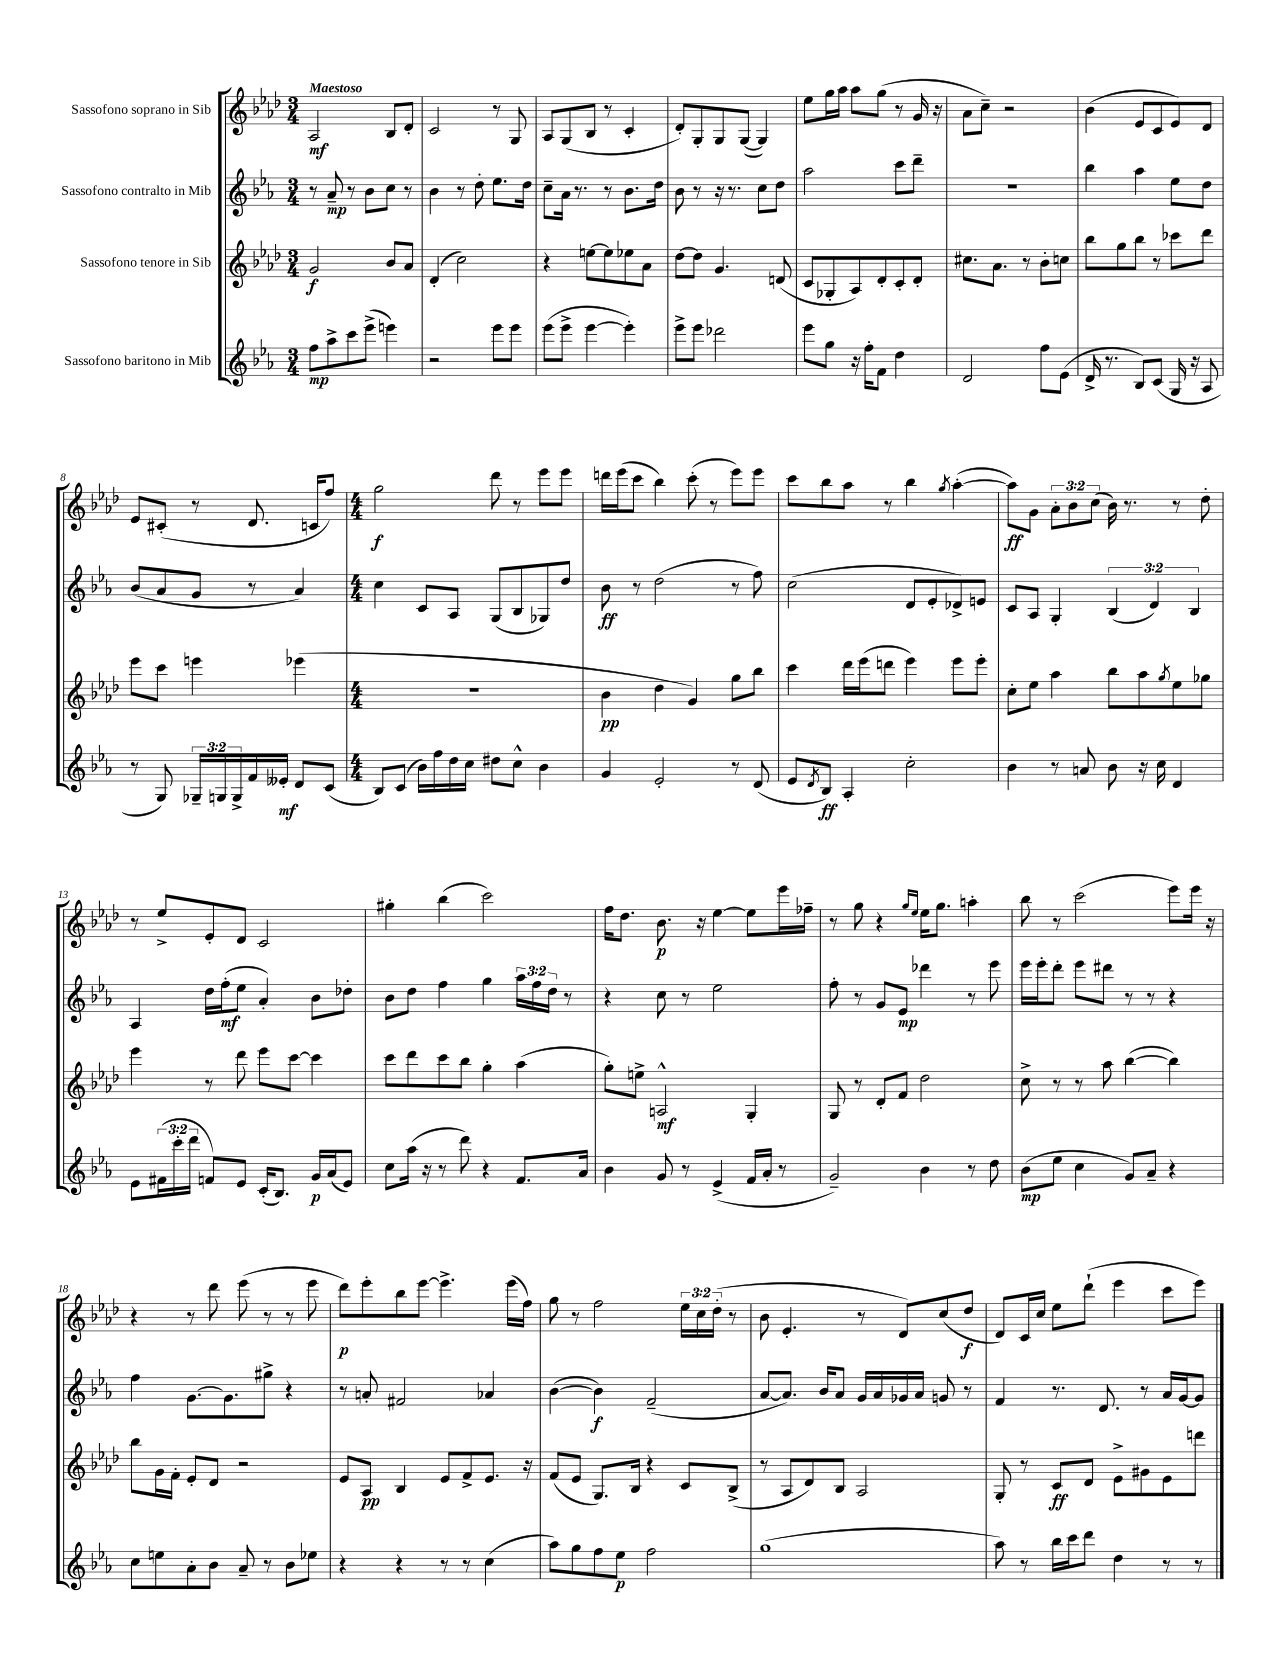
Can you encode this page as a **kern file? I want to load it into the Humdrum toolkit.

**kern	**kern	**kern	**kern
*staff4	*staff3	*staff2	*staff1
*clefG2	*clefG2	*clefG2	*clefG2
*k[b-e-a-]	*k[b-e-a-d-]	*k[b-e-a-]	*k[b-e-a-d-]
*M3/4	*M3/4	*M3/4	*M3/4
8ff\L	2g/	8r	2A-/
8aa-^\	.	8a-~/	.
8ccc\	.	8r	.
(8eee-^\J	.	8b-\L	.
4eee\)	8b-/L	8cc\J	8B-/L
.	8a-/J	8r	8d-'/J
=	=	=	=
2r	(4d-'/	4b-\	2c/
.	2cc\)	8r	.
.	.	8dd'\	.
8eee-\L	.	8.ee-\L	8r
8eee-\J	.	.	8G/
.	.	16dd\Jk	.
=	=	=	=
(8eee-\L	4r	8cc~\L	8A-/L
8eee-^\J	.	16a-\Jk	(8G/
.	.	8.r	.
[4eee-\	[8ee\L	.	8B-/J
.	8ee\]	8r	8r
4eee-'\])	8ee-\	8.b-\L	4c'/
.	8a-\J	.	.
.	.	16dd\Jk	.
=	=	=	=
8eee-^\L	[8dd-\L	8b-\	8d-'/L)
8eee-\J	8dd-\]J	8r	8G'/
2ddd-\	4.g/	16r	8G/
.	.	8.r	.
.	.	.	([8G/J
.	.	8cc\L	4G/])
.	(8d/	8dd\J	.
=	=	=	=
8eee-\L	8c/L	2aa-\	8ee-\L
8gg\J	8G-'/	.	16gg\L
.	.	.	16aa-\JJ
16r	8A-/)	.	8aa-\L
16ff'\LK	.	.	.
8f\J	8d-'/	.	(8gg\J
4dd\	8c'/	8ccc\L	8r
.	8d-'/J	8ddd~\J	16g/
.	.	.	16r
=	=	=	=
2d/	8.cc#\L	2.r	8a-\L
.	.	.	8cc~\J)
.	8.a-\J	.	.
.	.	.	2r
.	8r	.	.
8ff\L	8b-'\L	.	.
(8e-\J	8cc\J	.	.
=	=	=	=
16d^/	8bb-\L	4bb-\	(4b-\
8.r	.	.	.
.	8gg\	.	.
8B-/L)	8bb-\J	4aa-\	8e-/L
(8c/J	8r	.	8c/
16G/	8ccc-\L	8ee-\L	8e-/)
16r	.	.	.
8A-/	8ddd-\J	8dd\J	8d-/J
=	=	=	=
8r	8eee-\L	(8b-/L	8e-/L
8G/)	8ccc\J	8a-/	(8c#'/J
24G-~/LL	4eee\	8g/J	8r
24G/	.	.	.
24G^/	.	.	.
16f/	.	8r	8.d-/
16e--'/JJ	.	.	.
8d/L	(4eee-\	4a-/)	.
.	.	.	16c/LK
(8c/J	.	.	8ff/J)
=	=	=	=
*M4/4	*M4/4	*M4/4	*M4/4
8B-/L)	1r	4cc\	2gg\
(8c/J	.	.	.
16b-\LL)	.	8c/L	.
16ff\	.	.	.
16dd\	.	8A-/J	.
16cc\JJ	.	.	.
8dd#\L	.	(8G/L	8ddd-\
8cc^^\J	.	8B-/	8r
4b-\	.	8G-/)	8eee-\L
.	.	8dd/J	8eee-\J
=	=	=	=
4g/	4b-\	8b-\	16ddd\LL
.	.	.	(16eee-\J
.	.	8r	8ccc\J
2e-'/	4dd-\	(2dd\	4bb-\)
.	4g/)	.	(8ccc'\
.	.	.	8r
8r	8gg\L	8r	8eee-\L)
(8d/	8bb-\J	8ff\)	8eee-\J
=	=	=	=
8e-/L	4ccc\	(2cc\	8ccc\L
8qd/	.	.	.
8B-/J)	.	.	8bb-\
4A-'/	16ddd-\LL	.	8aa-\J
.	(16eee-\J	.	.
.	8ddd\J	.	8r
2cc'\	4eee-\)	8d/L	4bb-\
.	.	8e-'/	.
.	.	.	8qgg/
.	8eee-\L	8d-^/)	([4aa-'\
.	8eee-'\J	8e/J	.
=	=	=	=
4b-\	8cc'\L	8c/L	8aa-\]L)
.	8ee-\J	8A-/J	8g\J
8r	4aa-\	4G'/	12a-'\L
.	.	.	12b-\
8a/	.	.	.
.	.	.	(12cc\J
8b-\	8bb-\L	(6B-/	16b-\)
.	.	.	8.r
16r	8aa-\	.	.
.	.	6d/)	.
16cc\	.	.	.
.	8qgg/	.	.
4d/	8ee-\	.	8r
.	.	6B-/	.
.	8gg-\J	.	8dd-'\
=	=	=	=
8e-\L	4eee-\	4A-/	8r
(24f#\L	.	.	8ee-^/L
24ccc'\	.	.	.
24ddd\JJ	.	.	.
8f/L)	8r	16dd\LL	8e-'/
.	.	(16ff'\J	.
8e-/J	8ddd-\	8ee-\J	8d-/J
(16c'/LK	8eee-\L	4a-'/)	2c/
8.B-/J)	.	.	.
.	[8ccc\J	.	.
16g/LL	4ccc\]	8b-\L	.
(16a-/J	.	.	.
8e-/J)	.	8dd-'\J	.
=	=	=	=
8cc\L	8ccc\L	8b-\L	4gg#'\
(16aa-\Jk	8ddd-\	8dd\J	.
16r	.	.	.
8r	8ccc\	4ff\	(4bb-\
8ddd\)	8bb-\J	.	.
4r	4gg'\	4gg\	2ccc\)
8.f/L	(4aa-\	24aa-\LL	.
.	.	24ff\	.
.	.	24dd\JJ	.
.	.	8r	.
16a-/Jk	.	.	.
=	=	=	=
4b-\	8gg'\L)	4r	16ff\LK
.	.	.	8.dd-\J
.	8ee^\J	.	.
8g/	2A^^/	8cc\	8.b-\
8r	.	8r	.
.	.	.	16r
(4e-^/	.	2ee-\	[4ee-\
16f/LL	4G'/	.	8ee-\]L
16a-'/JJ	.	.	.
8r	.	.	16eee-\L
.	.	.	16ff-~\JJ
=	=	=	=
2g~/)	8G/	8ff'\	8r
.	8r	8r	8gg\
.	8d-'/L	8g/L	4r
.	8f/J	8e-/J	.
.	.	.	16qqgg/LL
.	.	.	16qqee-/JJ
4b-\	2dd-\	4ddd-\	16ee-\LK
.	.	.	8.gg\J
8r	.	8r	4aa'\
8dd\	.	8eee-\	.
=	=	=	=
(8b-\L	8cc^\	16eee-\LL	8bb-\
.	.	16eee-'\J	.
8ee-\J	8r	8ddd'\J	8r
4cc\	8r	8eee-\L	(2ccc\
.	8aa-\	8ddd#\J	.
8g/L)	([4bb-\	8r	.
8a-~/J	.	8r	.
4r	4bb-\])	4r	8eee-\L)
.	.	.	16eee-\Jk
.	.	.	16r
=	=	=	=
8cc\L	8bb-\L	4ff\	4r
8ee\	16g\L	.	.
.	16f'\JJ	.	.
8a-'\	8e-'/L	[8.g\L	8r
8b-\J	8d-/J	.	8ddd-\
.	.	8.g\]	.
8a-~/	2r	.	(8eee-\
8r	.	8gg#^\J	8r
8b-\L	.	4r	8r
8ee-\J	.	.	8eee-\
=	=	=	=
4r	8e-/L	8r	8ddd-\L)
.	8A-/J	8a'/	8eee-'\
4r	4B-/	2f#/	8bb-\
.	.	.	[8eee-\J
8r	8e-/L	.	4.eee-^\]
8r	8f^/	.	.
(4cc\	8.e-/J	4a-/	.
.	.	.	(16eee-\LL
.	16r	.	16ff\JJ)
=	=	=	=
8aa-\L)	(8f/L	([4b-\	8gg\
8gg\	8e-/J	.	8r
8ff\	8.G/L)	4b-\])	2ff\
8ee-\J	.	.	.
.	16B-/Jk	.	.
2ff\	4r	(2f~/	.
.	8c/L	.	24ee-\LL
.	.	.	24cc\
.	.	.	(24dd-'\JJ
.	(8B-^/J	.	8r
=	=	=	=
(1gg	8r	[8a-/L	8b-\
.	8A-/L	8.a-/]J)	4.e-'/
.	8d-/)	.	.
.	.	16b-/LK	.
.	8B-/J	8a-/J	.
.	2A-/	16g/LL	8r
.	.	16a-/	.
.	.	16g-/	8d-/L)
.	.	16a-/JJ	.
.	.	8g/	(8cc/
.	.	8r	8dd-/J
=	=	=	=
8aa-\)	8G'/	4f/	8d-/L)
8r	8r	.	16c/L
.	.	.	16cc/JJ
16bb-\LL	8c/L	8.r	8ee-\L
16ccc\J	.	.	.
8ddd\J	8d-/J	.	(8ddd-`\J
.	.	8.d/	.
4dd\	8e-^\L	.	4eee-\
.	8g#\	8r	.
8r	8e-\	16a-/LL	8ccc\L
.	.	[16g/J	.
8r	8ddd\J	8g/]J	8eee-\J)
==	==	==	==
*-	*-	*-	*-
